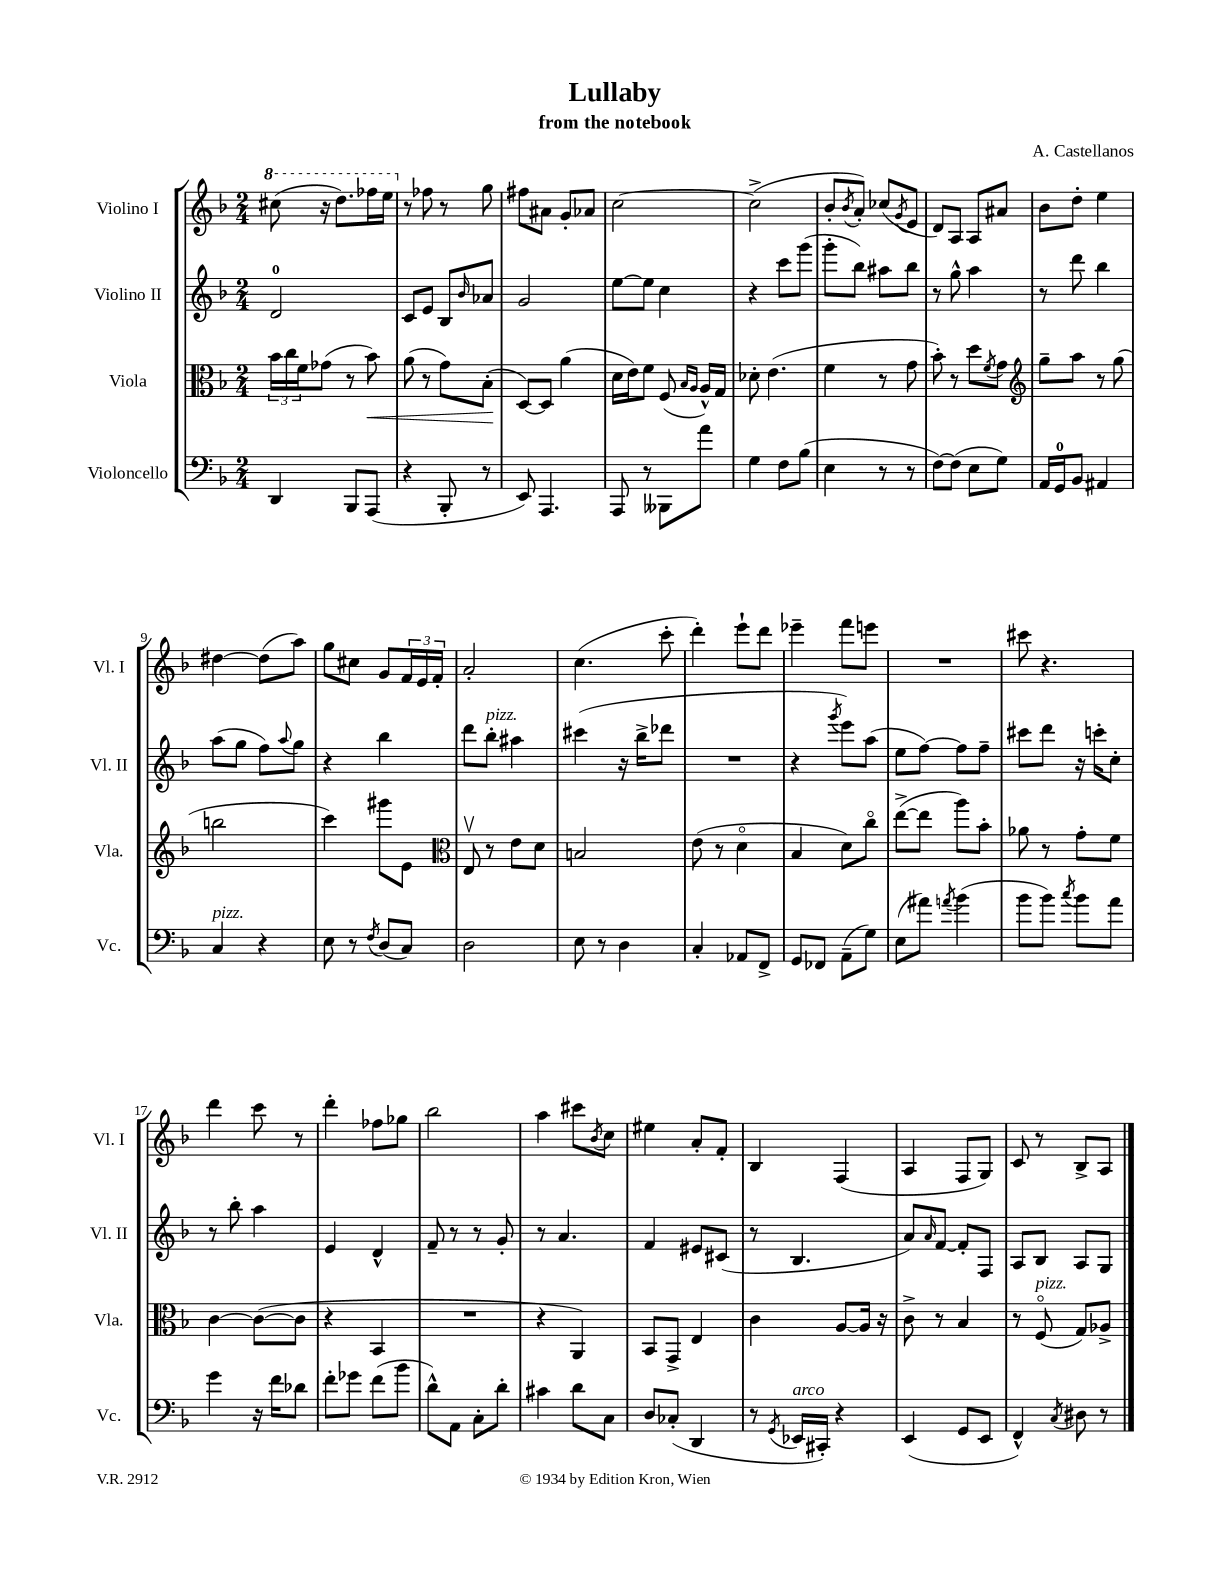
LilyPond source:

\header { title = "Lullaby" composer = "A. Castellanos" subtitle = "from the notebook" }
<<
\new StaffGroup <<
\new Staff = "s0" \with { instrumentName = "Violino I" shortInstrumentName = "Vl. I" } {
    \clef treble \key f \major \numericTimeSignature \time 2/4
    \ottava #1 cis'''8( r16 d'''8.) fes'''16 e'''16 \ottava #0 |
    r8 fes''8 r8 g''8 |
    fis''8 ais'8 g'8-. aes'8 |
    c''2~ |
    c''2->( |
    bes'8-. \acciaccatura { bes'8 } a'8-.) ces''8( \acciaccatura { g'8 } e'8 |
    d'8) a8 a8 ais'8 |
    bes'8 d''8-. e''4 |
    dis''4~ dis''8( a''8) |
    g''8 cis''8 g'8 \tuplet 3/2 { f'16 e'16 f'16-. } |
    a'2-. |
    c''4.( c'''8-. |
    d'''4-.) e'''8-! d'''8 |
    ees'''4-- f'''8 e'''8 |
    R2 |
    cis'''8 r4. |
    d'''4 c'''8 r8 |
    d'''4-. fes''8 ges''8 |
    bes''2 |
    a''4 cis'''8 \acciaccatura { bes'8 } c''8 |
    eis''4 a'8-. f'8-. |
    bes4 f4( |
    a4 f8 g8) |
    c'8 r8 bes8-> a8 \bar "|." |
}
\new Staff = "s1" \with { instrumentName = "Violino II" shortInstrumentName = "Vl. II" } {
    \clef treble \key f \major \numericTimeSignature \time 2/4
    d'2-0 |
    c'8 e'8 bes8 \grace { bes'16 } aes'8 |
    g'2 |
    e''8~ e''8 c''4 |
    r4 c'''8 g'''8( |
    g'''8-. bes''8) ais''8 bes''8 |
    r8 g''8-^ a''4 |
    r8 d'''8 bes''4 |
    a''8( g''8 f''8) \appoggiatura { a''8 } g''8 |
    r4 bes''4 |
    d'''8 bes''8-.^\markup { \italic "pizz." } ais''4 |
    cis'''4( r16 bes''16-> des'''8 |
    R2 |
    r4 \acciaccatura { g'''8 } e'''8) a''8( |
    e''8 f''8~) f''8 f''8-- |
    cis'''8 d'''8 r16 c'''16-. c''8-. |
    r8 bes''8-. a''4 |
    e'4 d'4-^ |
    f'8-- r8 r8 g'8-. |
    r8 a'4. |
    f'4 eis'8 cis'8( |
    r8 bes4. |
    a'8) \grace { a'16 } f'8~ f'8-. f8 |
    a8 bes8 a8 g8 \bar "|." |
}
\new Staff = "s2" \with { instrumentName = "Viola" shortInstrumentName = "Vla." } {
    \clef alto \key f \major \numericTimeSignature \time 2/4
    \tuplet 3/2 { bes'16 c''16 f'16 } ges'8( r8 bes'8\<) |
    a'8( r8 g'8) bes8-.\!( |
    d8~) d8 a'4( |
    d'16 e'16) f'8 f8( \grace { bes16 a16 } a16-^) g16 |
    des'8-. e'4.( |
    f'4 r8 g'8 |
    bes'8-.) r8 d''8 \acciaccatura { f'8 } g'8 |
    \clef treble g''8-- a''8 r8 g''8( |
    b''2 |
    c'''4) gis'''8 e'8 |
    \clef alto e8\upbow r8 e'8 d'8 |
    b2 |
    e'8( r8 d'4\flageolet |
    bes4 d'8) c''8\flageolet |
    e''8~->( e''8 a''8) bes'8-. |
    aes'8 r8 g'8-. f'8 |
    c'4~ c'8~( c'8 |
    r4 bes,4 |
    R2 |
    r4 a,4) |
    bes,8 g,8-> e4 |
    c'4 a8~ a16 r16 |
    c'8-> r8 bes4 |
    r8 f8\flageolet^\markup { \italic "pizz." }( g8) aes8-> \bar "|." |
}
\new Staff = "s3" \with { instrumentName = "Violoncello" shortInstrumentName = "Vc." } {
    \clef bass \key f \major \numericTimeSignature \time 2/4
    d,4 bes,,8 a,,8( |
    r4 bes,,8-. r8 |
    e,8) a,,4. |
    a,,8 r8 beses,,8 a'8 |
    g4 f8 bes8( |
    e4 r8 r8 |
    f8~) f8( e8 g8) |
    a,16 g,16-0 bes,8 ais,4 |
    c4^\markup { \italic "pizz." } r4 |
    e8 r8 \acciaccatura { f8 } d8( c8) |
    d2 |
    e8 r8 d4 |
    c4-. aes,8 f,8-> |
    g,8 fes,8 a,8--( g8) |
    e8( ais'8) \acciaccatura { a'8 } bes'4( |
    bes'8 bes'8) \acciaccatura { c''8 } bes'8 a'8 |
    g'4 r16 f'16 des'8 |
    f'8-. ges'8 f'8( bes'8 |
    d'8-^) a,8 c8-. d'8-. |
    cis'4 d'8 c8 |
    d8 ces8-.( d,4 |
    r8 \acciaccatura { g,8 } ees,16^\markup { \italic "arco" } cis,16-.) r4 |
    e,4( g,8 e,8 |
    f,4-^) \acciaccatura { c8 } dis8 r8 \bar "|." |
}
>>
>>
